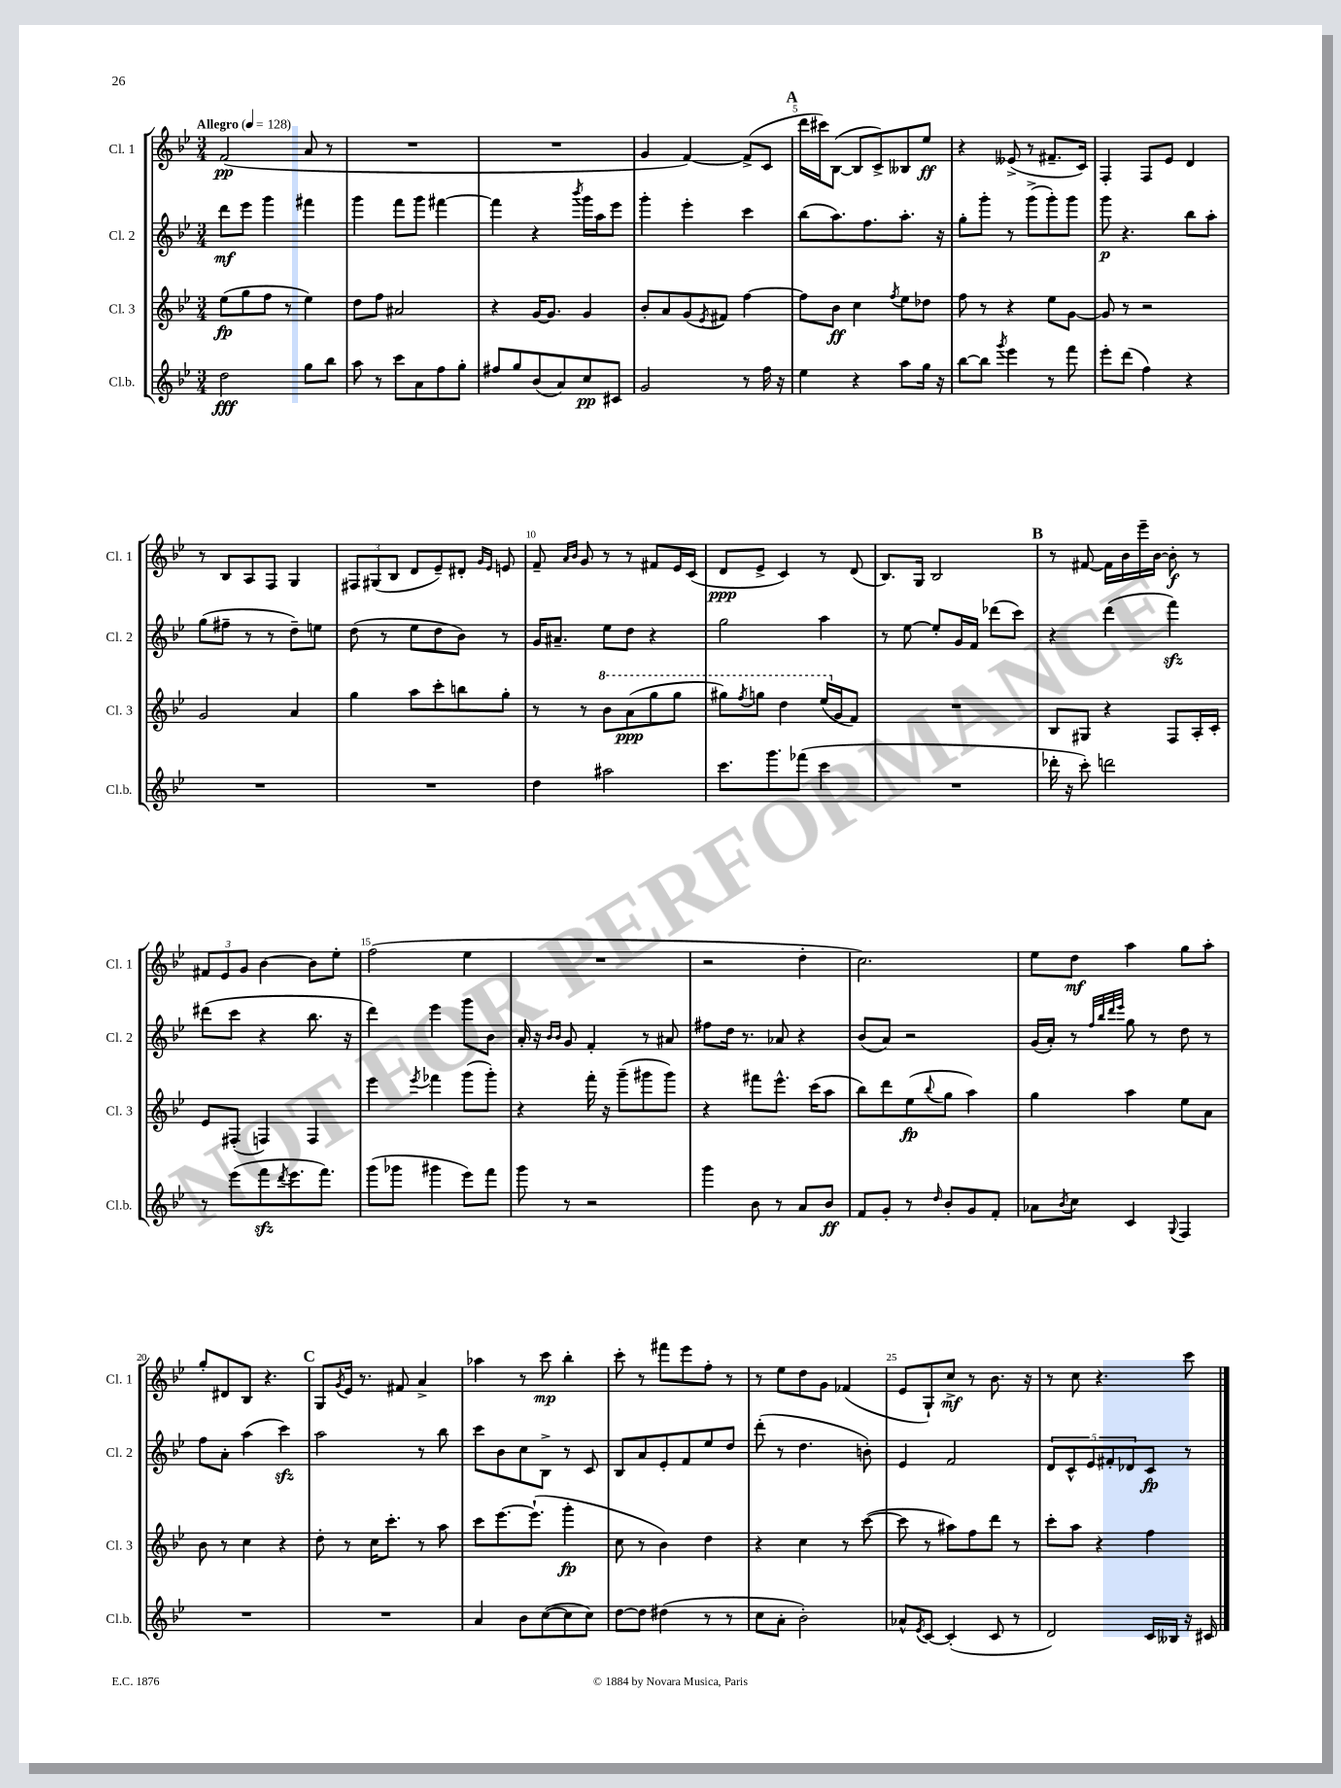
<<
\new StaffGroup <<
\new Staff = "s0" \with { instrumentName = "Cl. 1" shortInstrumentName = "Cl. 1" } {
    \clef treble \key bes \major \numericTimeSignature \time 3/4 \tempo "Allegro" 4 = 128
    f'2\pp( a'8 r8 |
    R2. |
    R2. |
    g'4 f'4~) f'8->( c'8 |
    \mark \markup { \bold "A" } d'''16 cis'''16) bes8~( bes8 c'8->) beses8 ees''8\ff |
    r4 eeses'8->( r8 fis'8.-- c'16) |
    f4-. f8 ees'8 d'4 |
    r8 bes8 a8 f8 g4 |
    \tuplet 3/2 { fis8 gis8( bes8 } d'8 ees'8--) dis'8-. \grace { g'16 ees'16 } e'8 |
    f'8-- \grace { a'16 bes'16 } g'8 r8 r8 fis'8 ees'16 c'16( |
    d'8\ppp ees'8-> c'4) r8 d'8( |
    bes8.) g16 bes2 |
    \mark \markup { \bold "B" } r8 fis'8~ fis'16 bes'16 ees'''16-- bes'16~ bes'8-.\f r8 |
    \tuplet 3/2 { fis'8 ees'8 g'8 } bes'4~ bes'8 ees''8-. |
    f''2( ees''4 |
    R2. |
    r2 d''4-. |
    c''2.) |
    ees''8 d''8\mf a''4 g''8 a''8-. |
    g''8-. dis'8 bes8 r4. |
    \mark \markup { \bold "C" } g8 \acciaccatura { g'8 } ees'16 r8. fis'8 a'4-> |
    aes''4 r8 c'''8\mp bes''4-. |
    c'''8-. r8 fis'''8 ees'''8 f''8-. r8 |
    r8 ees''8 d''8 g'8 fes'4( |
    ees'8 g8-!) c''8->\mf r8 bes'8. r16 |
    r8 c''8 r4. c'''8 \bar "|." |
}
\new Staff = "s1" \with { instrumentName = "Cl. 2" shortInstrumentName = "Cl. 2" } {
    \clef treble \key bes \major \numericTimeSignature \time 3/4
    d'''8\mf ees'''8 g'''4 fis'''4 |
    g'''4 f'''8 g'''8 fis'''4~ |
    fis'''4 r4 \acciaccatura { bes'''8 } g'''16 a''16 ees'''8 |
    g'''4-. ees'''4-. c'''4 |
    \mark \markup { \bold "A" } bes''8( a''8.) f''8. a''8.-. r16 |
    g''8-. g'''8-. r8 g'''8->( g'''8-.) g'''8 |
    g'''8\p r4. bes''8 a''8-. |
    g''8( fis''8-- r8 r8 d''8--) e''8 |
    d''8( r8 ees''8 d''8 bes'8) r8 |
    g'16 ais'8.-- ees''8 d''8 r4 |
    g''2 a''4 |
    r8 ees''8~ ees''8-. g'16 f'16 des'''8( c'''8) |
    \mark \markup { \bold "B" } r4 d'''4( f'''4\sfz) |
    dis'''8( c'''8 r4 bes''8. r16 |
    d'''4) ees'''4 g'''8 bes'8 |
    a'16-. r16 \grace { bes'16 bes'16 } g'8 f'4-. r8 ais'8 |
    fis''8 d''16 r8. aes'8 r4 |
    bes'8( a'8) r2 |
    g'16( a'16-.) r8 \grace { f''32 bes''32 d'''32 ees'''32 } g''8 r8 d''8 r8 |
    f''8 a'8-. a''4( c'''4\sfz) |
    \mark \markup { \bold "C" } a''2 r8 bes''8 |
    c'''8 bes'8 c''8 bes8-> r8 c'8 |
    bes8 a'8 ees'8-. f'8 ees''8 d''8 |
    d'''8-.( r8 d''4. b'8-.) |
    ees'4 f'2 |
    \tuplet 5/4 { d'8 c'8-^ ees'8 fis'8-. des'8 } c'8\fp r8 \bar "|." |
}
\new Staff = "s2" \with { instrumentName = "Cl. 3" shortInstrumentName = "Cl. 3" } {
    \clef treble \key bes \major \numericTimeSignature \time 3/4
    ees''8\fp( g''8 f''8 r8 ees''4) |
    d''8 f''8 ais'2 |
    r4 g'16~ g'8. g'4 |
    bes'8-. a'8 g'8( \acciaccatura { ees'8 } fis'8) f''4~ |
    \mark \markup { \bold "A" } f''8 bes'8\ff c''4 \acciaccatura { f''8 } ees''8 des''8 |
    f''8 r8 r4 ees''8 g'8~ |
    g'8 r8 r2 |
    g'2 a'4 |
    g''4 a''8 c'''8-. b''8 g''8-. |
    r8 r8 \ottava #1 bes''8 a''8\ppp( g'''8 g'''8 |
    gis'''8) \acciaccatura { f'''8 } g'''8 d'''4 ees'''16( \ottava #0 g'16 f'8) |
    R2. |
    \mark \markup { \bold "B" } bes8 gis8 r4 f8 a16-. c'16-. |
    ees'8 fis8-.( f4) f4 |
    ees'''4 \acciaccatura { ees'''8 } fes'''4 g'''8( g'''8-.) |
    r4 f'''16-. r16 g'''8--( gis'''8 gis'''8) |
    r4 fis'''8 ees'''8.-^ c'''16( a''8 |
    bes''8) d'''8 ees''8\fp( \appoggiatura { bes''8 } g''8 a''4) |
    g''4 a''4 ees''8 a'8 |
    bes'8 r8 c''4 r4 |
    \mark \markup { \bold "C" } d''8-. r8 c''16 c'''8.-. r8 a''8 |
    c'''8 ees'''8.~ ees'''8.-!( g'''4-.\fp |
    c''8 r8 bes'4) d''4 |
    r4 c''4 r8 c'''8~( |
    c'''8 r8 ais''8) f''8 d'''8 r8 |
    c'''8-. a''8 r4 f''4 \bar "|." |
}
\new Staff = "s3" \with { instrumentName = "Cl.b." shortInstrumentName = "Cl.b." } {
    \clef treble \key bes \major \numericTimeSignature \time 3/4
    d''2\fff g''8 bes''8 |
    a''8 r8 c'''8 a'8 f''8 g''8-. |
    fis''8 g''8 bes'8( a'8) c''8\pp cis'8 |
    g'2 r8 f''16 r16 |
    \mark \markup { \bold "A" } ees''4 r4 a''8 g''16 r16 |
    bes''8~ bes''8 \acciaccatura { g'''8 } ees'''4 r8 f'''8 |
    ees'''8-. d'''8( f''4) r4 |
    R2. |
    R2. |
    d''4 ais''2 |
    c'''8. g'''8. fes'''8( c'''4 |
    R2. |
    \mark \markup { \bold "B" } des'''16-. r16 c'''8-.) d'''2 |
    r8 ees'''8( f'''8\sfz \acciaccatura { d'''8 } ees'''8. f'''8.) |
    g'''8( ges'''8 gis'''4 ees'''8) f'''8 |
    g'''8 r8 r2 |
    g'''4 bes'8 r8 a'8 bes'8\ff |
    f'8 g'8-. r8 \grace { d''16 } bes'8-. g'8 f'8-. |
    aes'8 \acciaccatura { bes'8 } c''8 c'4 \appoggiatura { g8 } f4 |
    R2. |
    \mark \markup { \bold "C" } R2. |
    a'4 bes'8 c''8~( c''8 c''8) |
    d''8~ d''8 dis''4( r8 r8 |
    c''8 a'8-. bes'2-.) |
    aes'8-^ \acciaccatura { ees'8 } c'8~ c'4-.( c'8 r8 |
    d'2) c'16 beses16 r16 cis'16 \bar "|." |
}
>>
>>
\layout { \context { \Score \override BarNumber.break-visibility = ##(#f #t #t) barNumberVisibility = #(every-nth-bar-number-visible 5) } }
